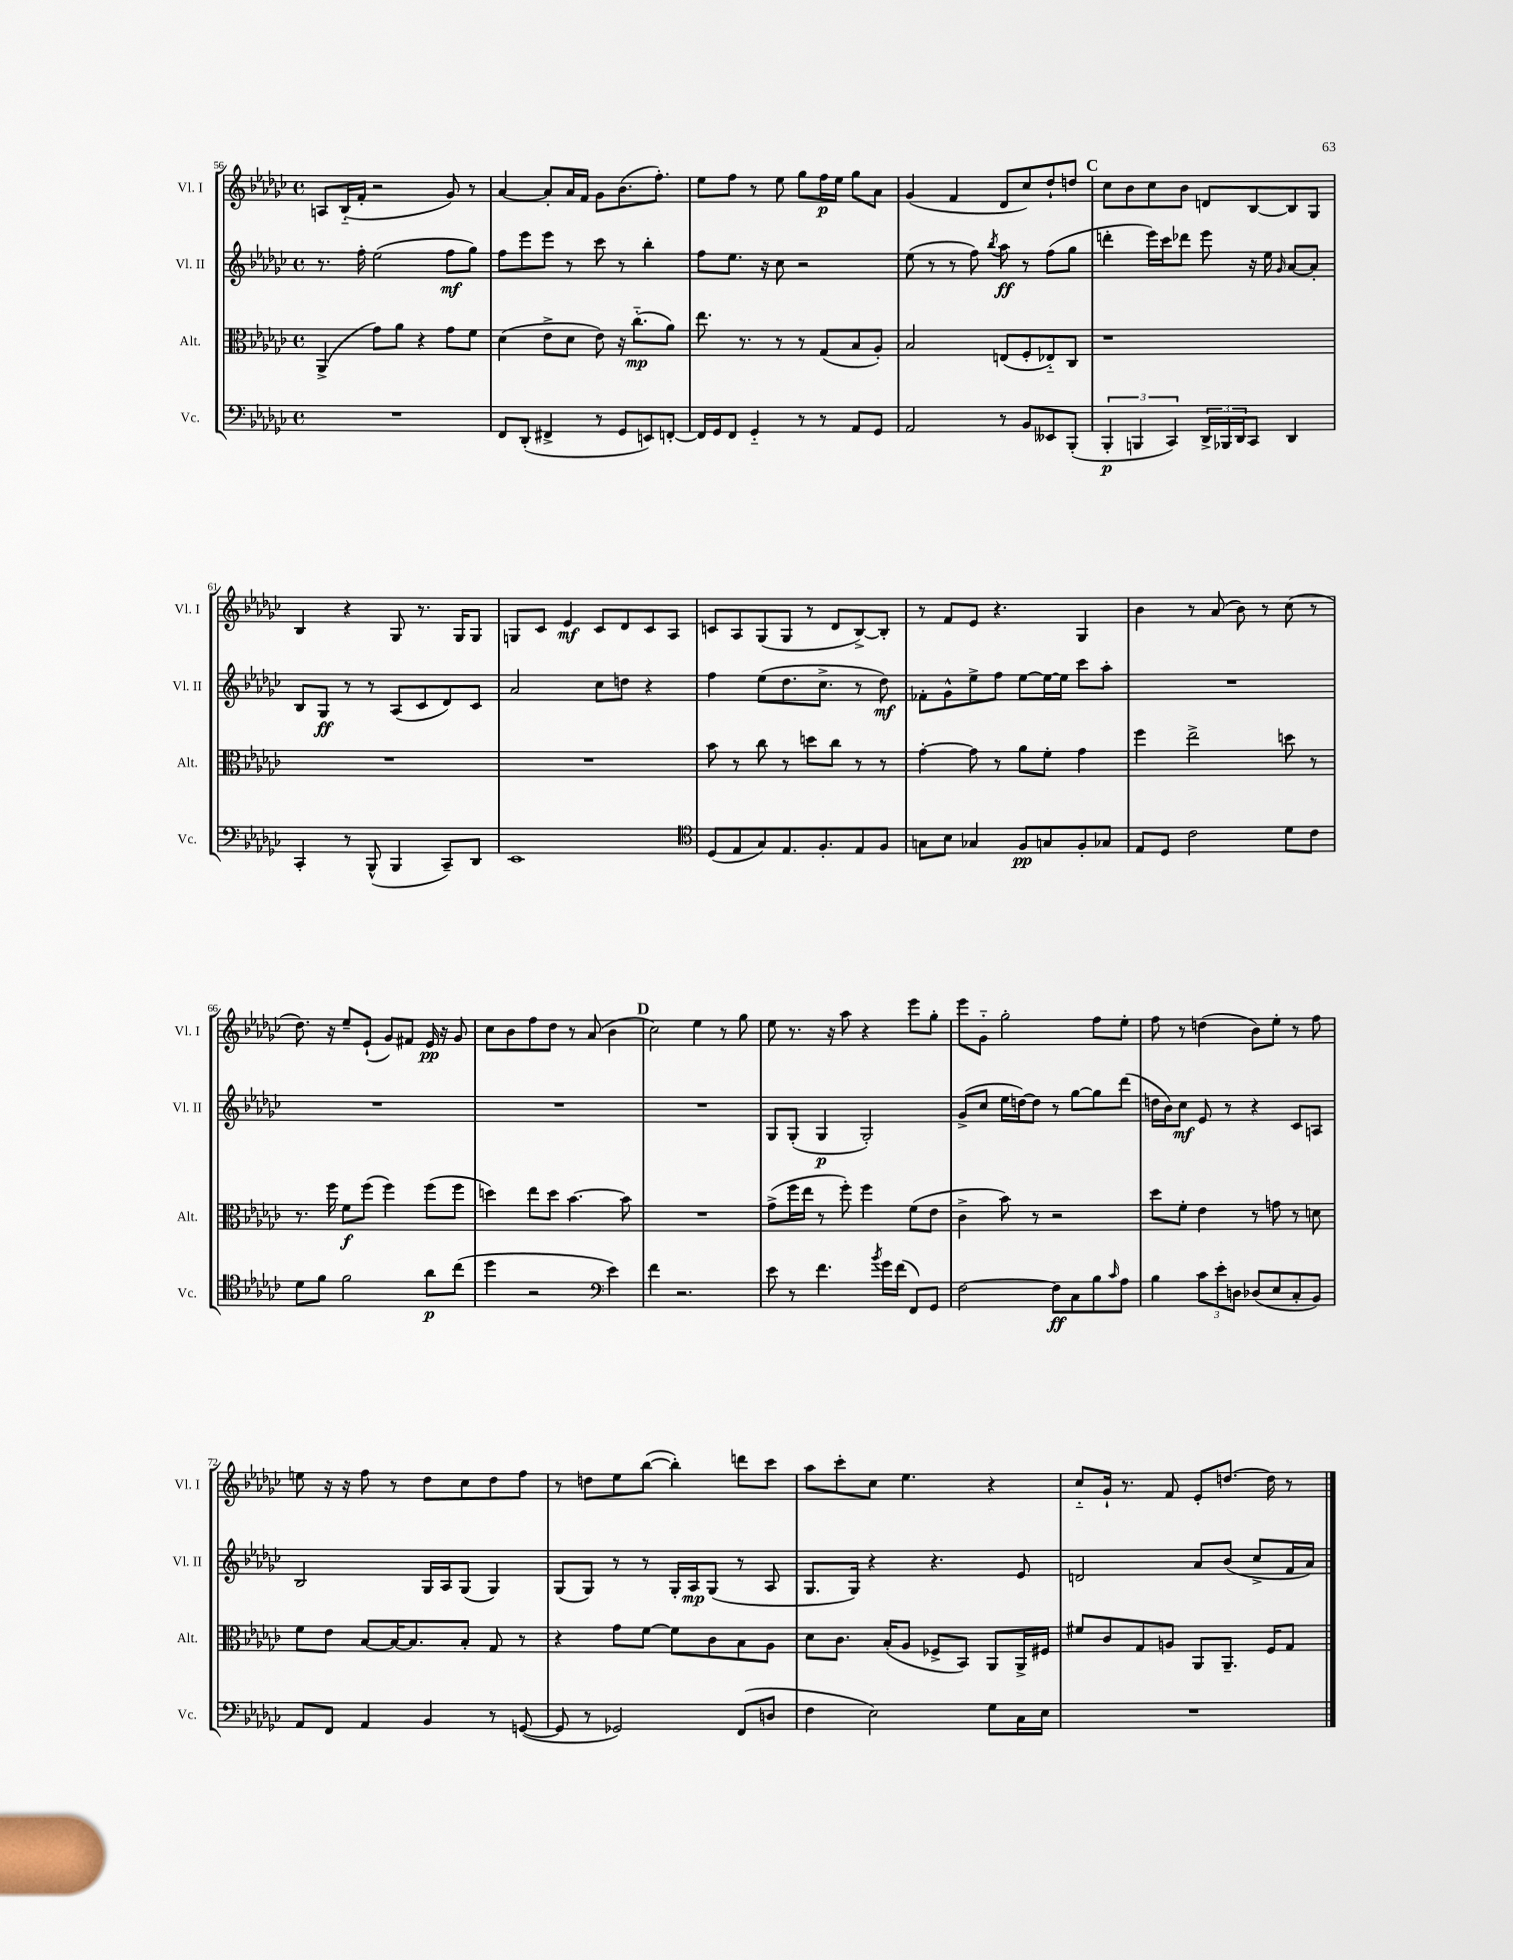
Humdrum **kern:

**kern	**kern	**kern	**kern
*staff4	*staff3	*staff2	*staff1
*clefF4	*clefC3	*clefG2	*clefG2
*k[b-e-a-d-g-c-]	*k[b-e-a-d-g-c-]	*k[b-e-a-d-g-c-]	*k[b-e-a-d-g-c-]
*M4/4	*M4/4	*M4/4	*M4/4
*met(c)	*met(c)	*met(c)	*met(c)
1r	(4AA-^	8.r	8A
.	.	.	(16B-'~
.	.	16ff'	16f'
.	8g-)	(2ee-	2r
.	8a-	.	.
.	4r	.	.
.	8g-	8ff	8g-)
.	8f	8gg-)	8r
=	=	=	=
8FF	(4d-	8ff	[4a-
(8DD-'	.	8eee-	.
4FF#^	8e-^	8eee-	8a-']
.	8d-	8r	16a-
.	.	.	16f
8r	8e-)	8ccc-	8g-
8GG-	16r	8r	(8.b-
.	(8.cc-'~	.	.
8EE)	.	4bb-'	.
.	.	.	8.ff')
[8FF'	8a-)	.	.
=	=	=	=
16FF]	8.ee-	8ff	8ee-
16GG-	.	.	.
8FF	.	8.ee-	8ff
.	8.r	.	.
4GG-'~	.	.	8r
.	.	16r	.
.	8r	8cc-	8ee-
8r	8r	2r	8gg-
8r	(8G-	.	16ff
.	.	.	16ee-
8AA-	8B-	.	8gg-
8GG-	8A-')	.	8a-
=	=	=	=
2AA-	2B-	(8ee-	(4g-
.	.	8r	.
.	.	8r	4f
.	.	8ff)	.
.	.	8qbb-	.
8r	(8E	8aa-	8d-
8BB-	8F'	8r	8cc-)
8EE--	8E-'~)	(8ff	8dd-`
(8BBB-'	8C-	8gg-	8dd
=	=	=	=
6BBB-'	1r	4ddd'	8cc-
.	.	.	8b-
6BBB	.	.	.
.	.	16eee-)	8cc-
.	.	16ccc-	.
6CC-)	.	.	.
.	.	8ddd-	8b-
24DD-^	.	8eee-	8d
24BBB-	.	.	.
24DD-	.	.	.
8CC-	.	16r	[8B-
.	.	16ee-	.
.	.	16qqg-	.
4DD-	.	[8a-	8B-]
.	.	8a-']	8G-
=	=	=	=
4CC-'	1r	8B-	4B-
.	.	8G-	.
8r	.	8r	4r
(8BBB-^^	.	8r	.
4BBB-	.	(8A-	8G-
.	.	8c-	8.r
8CC-~)	.	8d-)	.
.	.	.	16G-
8DD-	.	8c-	8G-
=	=	=	=
1EE-	1r	2a-	8G
.	.	.	8c-
.	.	.	4e-
.	.	8cc-	8c-
.	.	8dd	8d-
.	.	4r	8c-
.	.	.	8A-
=	=	=	=
*clefC4	*	*	*
(8D-	8b-	4ff	8c
8E-	8r	.	8A-
8G-)	8cc-	(8ee-	(8G-
8.E-	8r	8.dd-	8G-
.	8dd	.	8r
8.F'	.	8.cc-^	.
.	8cc-	.	8d-
8E-	8r	8r	[8B-^)
8F	8r	8dd-)	8B-']
=	=	=	=
8G	[4g-'	8f-'	8r
8B-	.	8g-^^	8f
4G-	8g-]	8ee-^	8e-
.	8r	8ff	4.r
8F	8a-	[8ee-	.
8G	8f'	16ee-_	.
.	.	16ee-]	.
8F'	4g-	8ccc-	4G-
8G-	.	8aa-'	.
=	=	=	=
8E-	4ff	1r	4b-
8D-	.	.	.
2c-	2ee-^	.	8r
.	.	.	(8a-
.	.	.	8b-)
.	.	.	8r
8d-	8dd	.	(8cc-
8c-	8r	.	8r
=	=	=	=
8d-	8.r	1r	8.dd-)
8f	.	.	.
.	16ff	.	16r
2f	8f	.	8ee-~
.	(8ff	.	(8e-`
.	4ff)	.	8g-)
.	.	.	8f#
8a-	(8ff	.	16e-
.	.	.	16r
(8cc-	8ff	.	8g-
=	=	=	=
4dd-	4dd)	1r	8cc-
.	.	.	8b-
2r	8ee-	.	8ff
.	8dd	.	8dd-
.	[4.b-	.	8r
.	.	.	(8a-
*clefF4	*	*	*
4e-)	.	.	4b-
.	8b-]	.	.
=	=	=	=
4f	1r	1r	2cc-)
2.r	.	.	.
.	.	.	4ee-
.	.	.	8r
.	.	.	8gg-
=	=	=	=
8e-	(8g-^	8G-	8ee-
8r	16ff	(8G-'	8.r
.	16ee-	.	.
4.f	8r	4G-	.
.	.	.	16r
.	8ff')	.	8aa-
.	4ff	2G-')	4r
8qb-	.	.	.
16g-	.	.	.
(16f	.	.	.
8FF)	(8f	.	8eee-
8GG-	8e-	.	8gg-'
=	=	=	=
[2F	4c-^	(8g-^	8eee-
.	.	8cc-	8g-'~
.	8b-)	16ee-	2gg-'
.	.	[16dd)	.
.	8r	8dd]	.
8F]	2r	8r	.
8C-	.	[8gg-	.
8B-	.	8gg-]	8ff
16qqc-	.	.	.
8A-	.	(8ddd-	8ee-'
=	=	=	=
4B-	8dd-	16dd	8ff
.	.	16b-)	.
.	8f'	8cc-	8r
12c-	4e-	8e-	(4dd
12e-'	.	.	.
.	.	8r	.
12D	.	.	.
(8D-	8r	4r	8b-)
8E-	8g	.	8ee-'
8C-'	8r	8c-	8r
8BB-)	8d	8A	8ff
=	=	=	=
8AA-	8f	2B-	8ee
8FF	8e-	.	16r
.	.	.	16r
4AA-	[8B-	.	8ff
.	16B-_	.	8r
.	8.B-]	.	.
4BB-	.	16G-	8dd-
.	.	16A-	.
.	8B-'	(8G-	8cc-
8r	8G-	4G-)	8dd-
([8GG	8r	.	8ff
=	=	=	=
8GG]	4r	(8G-	8r
8r	.	8G-)	8dd
2GG-)	8g-	8r	8ee-
.	[8f	8r	([8bb-
.	8f]	16G-'	4bb-'])
.	.	16A-	.
.	8c-	(8G-	.
(8FF	8B-	8r	8ddd
8D	8A-	8A-	8ccc-
=	=	=	=
4F	8d-	8.G-	8aa-
.	8.c-	.	8ccc-'
.	.	16G-)	.
2E-)	.	4r	8cc-
.	(16B-'	.	.
.	8A-	.	4.ee-
.	8F-^	4.r	.
.	8BB-)	.	.
8G-	8AA-	.	4r
16C-	16AA-^	8e-	.
16E-	16F#	.	.
=	=	=	=
1r	8f#	2d	8cc-'~
.	8c-	.	16g-`
.	.	.	8.r
.	8G-	.	.
.	8A	.	8f
.	8AA-	8a-	8e-'
.	8.AA-~	(8b-	[8.dd
.	.	8cc-^	.
.	16F	.	16dd]
.	8G-	16f	8r
.	.	16a-)	.
==	==	==	==
*-	*-	*-	*-
